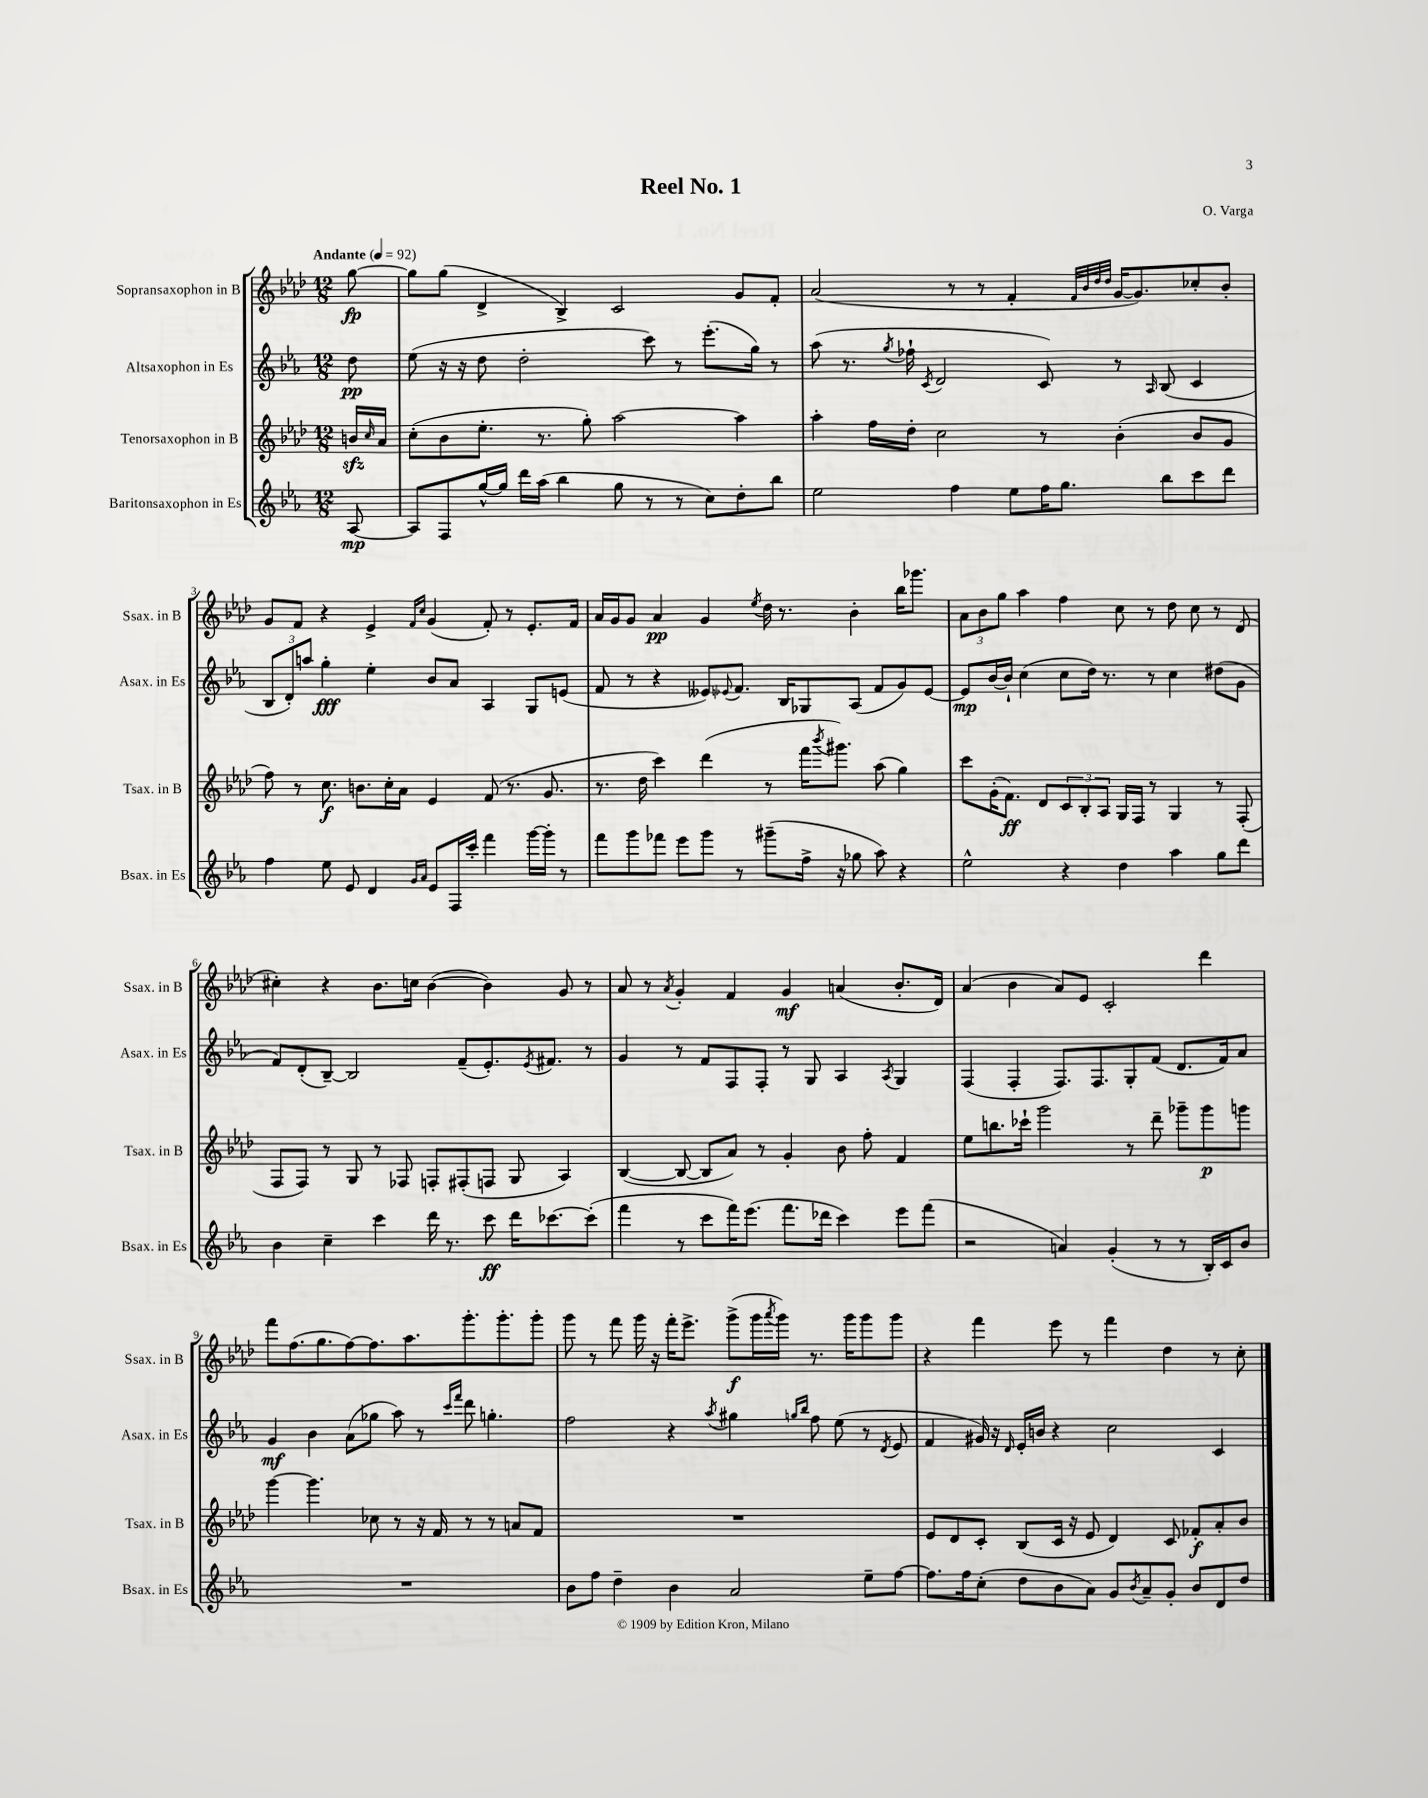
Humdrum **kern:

**kern	**dynam	**kern	**dynam	**kern	**dynam	**kern	**dynam
*part4	*part4	*part3	*part3	*part2	*part2	*part1	*part1
*staff4	*staff4	*staff3	*staff3	*staff2	*staff2	*staff1	*staff1
*I"Baritonsaxophon in Es	*	*I"Tenorsaxophon in B	*	*I"Altsaxophon in Es	*	*I"Sopransaxophon in B	*
*I'Bsax. in Es	*	*I'Tsax. in B	*	*I'Asax. in Es	*	*I'Ssax. in B	*
*clefG2	*	*clefG2	*	*clefG2	*	*clefG2	*
*k[b-e-a-]	*	*k[b-e-a-d-]	*	*k[b-e-a-]	*	*k[b-e-a-d-]	*
*M12/8	*	*M12/8	*	*M12/8	*	*M12/8	*
*MM92	*	*MM92	*	*MM92	*	*MM92	*
=	=	=	=	=	=	=	=
!	!	!	!	!	!	!LO:TX:a:B:t=Andante	!
[8A-/	mp	16bnzz/LL	.	8dd\	pp	[8gg\	fp
.	.	16qqcc/	.	.	.	.	.
.	.	16a-/JJ	.	.	.	.	.
=1	=1	=1	=1	=1	=1	=1	=1
8A-/L]	.	(8cc'\L	.	(8ee-\	.	8gg\L]	.
8F/	.	8b-\	.	16r	.	(8gg\J	.
.	.	.	.	16r	.	.	.
[16gg^^/L	.	8.ee-'\J	.	8dd\	.	4d-^/	.
16gg/JJ]	.	.	.	.	.	.	.
16ddd\LL	.	.	.	2dd'\	.	.	.
(16aa-\JJ	.	8.r	.	.	.	.	.
4bb-\	.	.	.	.	.	4B-^/)	.
.	.	8gg'\)	.	.	.	.	.
8gg\	.	[2aa-\	.	.	.	2c/	.
8r	.	.	.	8ccc\)	.	.	.
8r	.	.	.	8r	.	.	.
8cc\L)	.	.	.	(8.eee-'\L	.	.	.
8dd'\	.	4aa-\]	.	.	.	8g/L	.
.	.	.	.	16gg\Jk)	.	.	.
8bb-\J	.	.	.	8r	.	8f'/J	.
=2	=2	=2	=2	=2	=2	=2	=2
2ee-\	.	4aa-'\	.	(8aa-\	.	(2a-/	.
.	.	.	.	8.r	.	.	.
.	.	16ff\LL	.	.	.	.	.
.	.	.	.	8qgg/	.	.	.
.	.	16dd-'\JJ	.	16ff-X`\	.	.	.
.	.	.	.	8qc/	.	.	.
.	.	2cc\	.	2d/	.	.	.
4ff\	.	.	.	.	.	8r	.
.	.	.	.	.	.	8r	.
8ee-\L	.	.	.	.	.	4f'/	.
16ff\K	.	8r	.	8c/)	.	.	.
8.gg\J	.	.	.	.	.	.	.
.	.	.	.	.	.	32qqf/LLL	.
.	.	.	.	.	.	32qqb-/	.
.	.	.	.	.	.	32qqdd-/	.
.	.	.	.	.	.	32qqdd-/JJJ	.
.	.	(4b-'\	.	8r	.	[16g/KL	.
.	.	.	.	.	.	8.g/])	.
.	.	.	.	16qqA-/	.	.	.
8bb-\L	.	.	.	(8B-/	.	.	.
8ccc\	.	8b-/L	.	4c/	.	8cc-X'/	.
8ddd\J	.	8g/J	.	.	.	8b-'/J	.
!!LO:LB:g=z
=3	=3	=3	=3	=3	=3	=3	=3
4ff\	.	8ff\)	.	12B-/L	.	8g/L	.
.	.	.	.	12d'/)	.	.	.
.	.	8r	.	.	.	8f/J	.
.	.	.	.	12aan/J	.	.	.
8ee-\	.	8.cc\	f	4gg'\	fff	4r	.
8e-/	.	.	.	.	.	.	.
.	.	8.bn\L	.	.	.	.	.
4d/	.	.	.	4ee-'\	.	4e-^/	.
.	.	16cc'\L	.	.	.	.	.
.	.	16a-\JJ	.	.	.	.	.
16qqg/LL	.	.	.	.	.	16qqf/LL	.
16qqa-/JJ	.	.	.	.	.	16qqcc/JJ	.
8e-/L	.	4e-/	.	8b-/L	.	(4g/	.
16F/L	.	.	.	8a-/J	.	.	.
16ccc'/JJ	.	.	.	.	.	.	.
4fff\	.	(8f/	.	4A-/	.	8f'/)	.
.	.	8.r	.	.	.	8r	.
[16ggg\LL	.	.	.	8G/L	.	8.e-'/L	.
16ggg'\JJ]	.	8.g/	.	.	.	.	.
8r	.	.	.	(8en/J	.	.	.
.	.	.	.	.	.	16f/Jk	.
=4	=4	=4	=4	=4	=4	=4	=4
8fff\L	.	8.r	.	8f/	.	16a-/LL	.
.	.	.	.	.	.	16g/J	.
8ggg\	.	.	.	8r	.	8g/J	.
.	.	16dd-\	.	.	.	.	.
8fff-X\J	.	4ccc\)	.	4r	.	4a-/	pp
8eee-\L	.	.	.	.	.	.	.
8ggg\J	.	(4ddd-\	.	8e--X/L)	.	4g/	.
.	.	.	.	8qqe-X/	.	.	.
8r	.	.	.	8.f/J	.	.	.
.	.	.	.	.	.	8qee-/	.
(8ggg#X~\L	.	8r	.	.	.	16dd-\	.
.	.	.	.	16B-/KL	.	8.r	.
16ff^\Jk	.	16fff\KL	.	8G-X/	.	.	.
.	.	8qbbb-/	.	.	.	.	.
16r	.	8.ggg#X\J)	.	.	.	.	.
8gg-X\	.	.	.	(8A-/J	.	4b-'\	.
8aa-\)	.	(8aa-\	.	8f/L	.	.	.
4r	.	4gg\)	.	8g/)	.	16bb-\KL	.
.	.	.	.	.	.	8.ggg-X\J	.
.	.	.	.	[8e-/J	.	.	.
=5	=5	=5	=5	=5	=5	=5	=5
2ee-^^\	.	8ccc\L	.	8e-/L]	mp	12a-\L	.
.	.	.	.	.	.	12b-\	.
.	.	(16g'\K	.	[16b-/L	.	.	.
.	.	.	.	.	.	12gg\J	.
.	.	8.f\J)	ff	16b-`/JJ]	.	.	.
.	.	.	.	(4cc\	.	4aa-\	.
.	.	8d-/L	.	.	.	.	.
4r	.	12c/	.	8cc\L	.	4ff\	.
.	.	12B-'/	.	.	.	.	.
.	.	.	.	16dd\Jk)	.	.	.
.	.	12A-/J	.	.	.	.	.
.	.	.	.	8.r	.	.	.
4dd\	.	16G/LL	.	.	.	8cc\	.
.	.	16F/JJ	.	.	.	.	.
.	.	8r	.	8r	.	8r	.
4aa-\	.	4G/	.	4cc\	.	8dd-\	.
.	.	.	.	.	.	8cc\	.
8gg\L	.	8r	.	(8dd#X\L	.	8r	.
8ddd\J	.	(8F'/	.	8g\J	.	(8d-/	.
!!LO:LB:g=z
=6	=6	=6	=6	=6	=6	=6	=6
4b-\	.	8F/L	.	8f/L)	.	4cc#X'\)	.
.	.	8F/J)	.	(8d'/	.	.	.
4cc~\	.	8r	.	[8B-~/J)	.	4r	.
.	.	8G/	.	2B-/]	.	.	.
4ccc\	.	8r	.	.	.	8.b-\L	.
.	.	8F-X/	.	.	.	.	.
.	.	.	.	.	.	16ccn\Jk	.
16ddd\	.	8Fn'/L	.	.	.	([4b-\	.
8.r	.	.	.	.	.	.	.
.	.	(8F#X'/	.	(8f~/L	.	.	.
8ccc\	ff	8Fn/J	.	8.e-'/)	.	4b-\])	.
16ddd\KL	.	8G/	.	.	.	.	.
.	.	.	.	8qe-/	.	.	.
[8.ccc-X\	.	.	.	8.f#X/J	.	.	.
.	.	4A-/)	.	.	.	8g/	.
(8ccc-'\J]	.	.	.	8r	.	8r	.
=7	=7	=7	=7	=7	=7	=7	=7
4fff\	.	([4B-/	.	4g/	.	8a-/	.
.	.	.	.	.	.	8r	.
.	.	.	.	.	.	8qa-/	.
8r	.	8B-/_	.	8r	.	4g'/	.
8ccc\L	.	8B-/L]	.	8f/L	.	.	.
16fff\K)	.	8a-/J)	.	8F/	.	4f/	.
(8.eee-\J	.	.	.	.	.	.	.
.	.	8r	.	8F'/J	.	.	.
8.fff\L	.	4g'/	.	8r	.	4g/	mf
.	.	.	.	8G/	.	.	.
16ddd-X\Jk	.	.	.	.	.	.	.
4ccc\)	.	8b-\	.	4A-/	.	(4an/	.
.	.	8ff'\	.	.	.	.	.
.	.	.	.	8qA-/	.	.	.
8eee-\L	.	4f/	.	4G/	.	8.b-'/L	.
(8fff\J	.	.	.	.	.	.	.
.	.	.	.	.	.	16d-/Jk)	.
=8	=8	=8	=8	=8	=8	=8	=8
2r	.	8ee-\L	.	(4F/	.	(4a-/	.
.	.	8.bbn\	.	.	.	.	.
.	.	.	.	4F'/	.	4b-\	.
.	.	16ccc-X`\Jk	.	.	.	.	.
.	.	2ggg\	.	.	.	.	.
4an/)	.	.	.	8.F/L)	.	8a-/L)	.
.	.	.	.	.	.	8e-/J	.
.	.	.	.	8.F/	.	.	.
(4g'/	.	.	.	.	.	2c'/	.
.	.	8r	.	8G'/	.	.	.
8r	.	8ddd-~\	.	(8f/J	.	.	.
8r	.	8ggg-X~\L	.	8.d/L	.	.	.
16B-'/LL)	.	8ggg-\	p	.	.	4ddd-\	.
16c/J	.	.	.	16f/k)	.	.	.
8b-/J	.	8gggn\J	.	8a-/J	.	.	.
!!LO:LB:g=z
=9	=9	=9	=9	=9	=9	=9	=9
1.r	.	[4ggg\	.	4g/	mf	8fff\L	.
.	.	.	.	.	.	(8.ff\	.
.	.	4.ggg\]	.	4b-\	.	.	.
.	.	.	.	.	.	8.gg\	.
.	.	.	.	(8a-\L	.	[8ff\)	.
.	.	8cc-X\	.	8gg-X\J	.	8.ff\]	.
.	.	8r	.	8aa-\)	.	.	.
.	.	.	.	.	.	8.aa-\	.
.	.	16r	.	8r	.	.	.
.	.	16f/	.	.	.	.	.
.	.	.	.	16qqccc/LL	.	.	.
.	.	.	.	16qqfff/JJ	.	.	.
.	.	8r	.	8ddd\	.	8.ggg'\	.
.	.	8r	.	4.ggn'\	.	.	.
.	.	.	.	.	.	8.ggg'\	.
.	.	8an/L	.	.	.	.	.
.	.	8f/J	.	.	.	8ggg'\J	.
=10	=10	=10	=10	=10	=10	=10	=10
8b-\L	.	1.r	.	2ff\	.	8ggg\	.
8ff\J	.	.	.	.	.	8r	.
4dd~\	.	.	.	.	.	8fff\	.
.	.	.	.	.	.	16ggg\	.
.	.	.	.	.	.	16r	.
4b-\	.	.	.	4r	.	16fff'\KL	.
.	.	.	.	.	.	8.eee-^\J	.
.	.	.	.	8qaa-/	.	.	.
2a-/	.	.	.	4gg#X\	.	(8ggg^\L	f
.	.	.	.	.	.	16ggg\L	.
.	.	.	.	.	.	8qaaa-/	.
.	.	.	.	.	.	16ggg\JJ)	.
.	.	.	.	16qqggn/LL	.	.	.
.	.	.	.	16qqbb-/JJ	.	.	.
.	.	.	.	8ff\	.	8.r	.
.	.	.	.	(8ee-\	.	.	.
.	.	.	.	.	.	16ggg\KL	.
8ee-~\L	.	.	.	8r	.	8ggg\	.
.	.	.	.	8qd/	.	.	.
[8ff\J	.	.	.	8e-/	.	8ggg\J	.
=11	=11	=11	=11	=11	=11	=11	=11
8.ff\L]	.	8e-/L	.	4f/	.	4r	.
.	.	8d-/	.	.	.	.	.
16ff\k	.	.	.	.	.	.	.
(8cc'\J	.	8c'/J	.	16g#X/)	.	4fff\	.
.	.	.	.	16r	.	.	.
.	.	.	.	16qqd/	.	.	.
8dd\L	.	(8B-/L	.	16e-'/LL	.	.	.
.	.	.	.	16bn/JJ	.	.	.
8b-\	.	16c/Jk	.	4r	.	8eee-\	.
.	.	16r	.	.	.	.	.
8a-\J)	.	8e-/	.	.	.	8r	.
8g/L	.	4d-/)	.	2cc\	.	4fff\	.
8qb-/	.	.	.	.	.	.	.
8a-~/	.	.	.	.	.	.	.
8g'/J	.	8c/	.	.	.	4dd-\	.
8b-/L	.	8f-X'/L	f	.	.	.	.
8d/	.	8a-'/	.	4c/	.	8r	.
8dd/J	.	8b-/J	.	.	.	8cc'\	.
==	==	==	==	==	==	==	==
*-	*-	*-	*-	*-	*-	*-	*-
